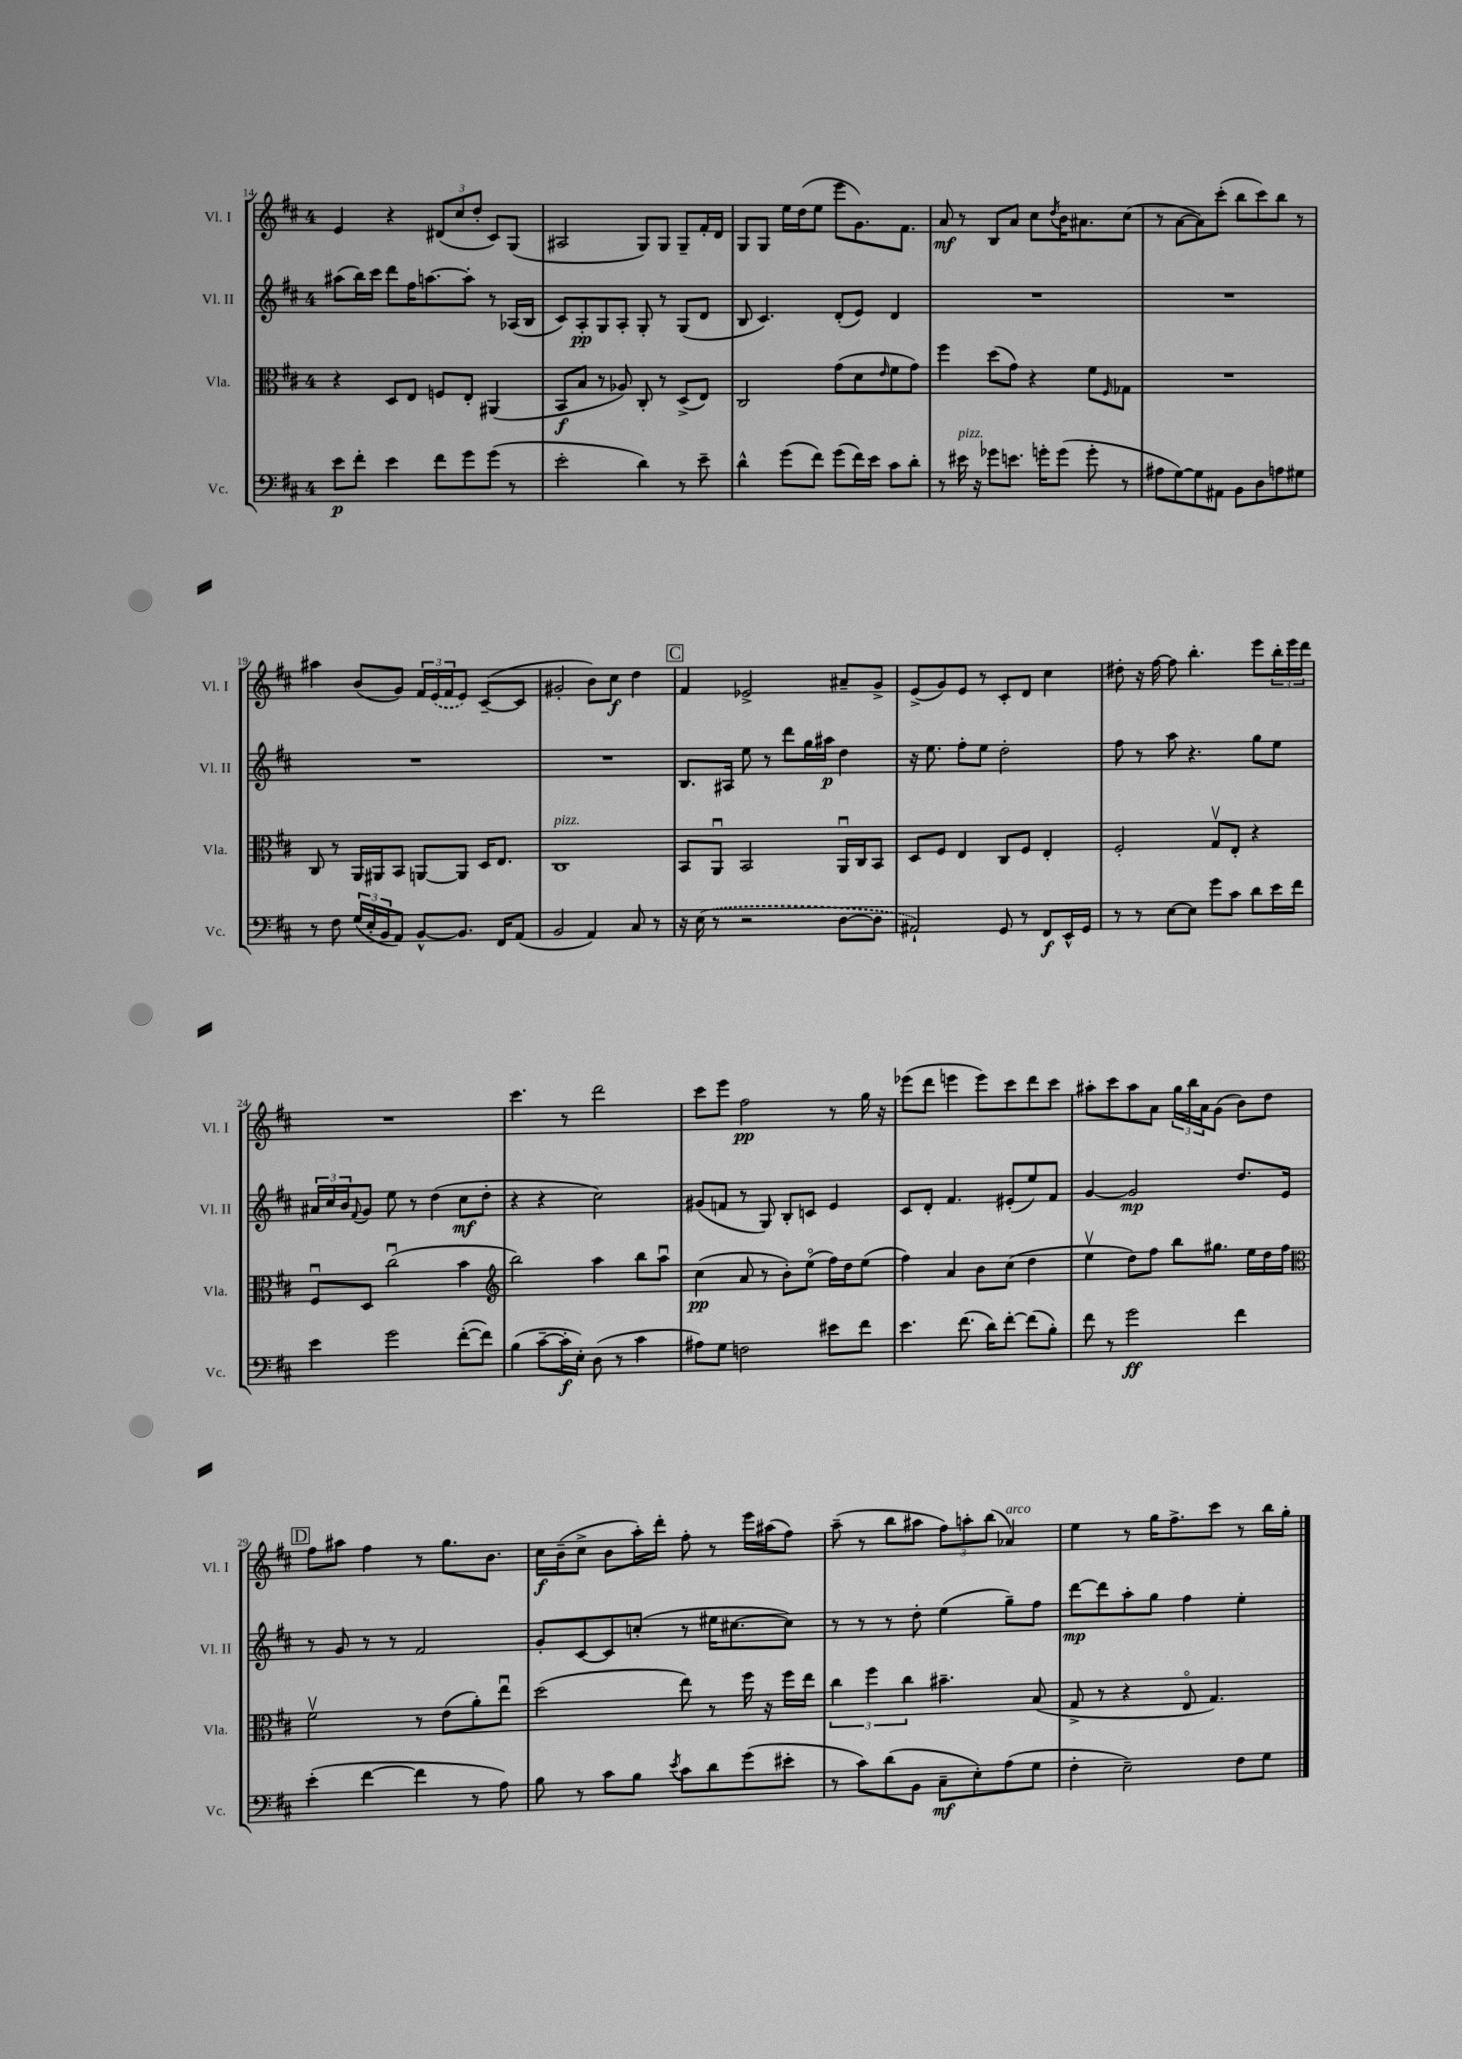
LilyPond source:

<<
\new StaffGroup <<
\new Staff = "s0" \with { instrumentName = "Vl. I" shortInstrumentName = "Vl. I" } {
    \clef treble \key d \major \once \override Staff.TimeSignature.style = #'single-digit \time 4/4
    e'4 r4 \tuplet 3/2 { dis'8( cis''8 d''8-. } cis'8) g8( |
    ais2 g8) g8 g8-- fis'16-. d'16 |
    g8 g8 e''16 d''16( e''8 e'''8 g'8.) fis'8. |
    a'8\mf r8 b8 a'8 cis''8 \acciaccatura { d''8 } b'16 ais'8. cis''8( |
    r8 a'8~ a'8) cis'''8-.( b''8 cis'''8) b''8 r8 |
    ais''4 b'8( g'8) \tuplet 3/2 { fis'16 \once \slurDashed e'16( fis'16 } e'8) cis'8~--( cis'8 |
    gis'2-. b'8) cis''8\f d''4 |
    \mark \markup { \box "C" } fis'4 ees'2-> ais'8-- g'8-> |
    e'8->( g'8) e'8 r8 cis'8-. d'8 cis''4 |
    dis''8-. r16 fis''16~ fis''8 b''4.-. e'''8 \tuplet 3/2 { b''16-. e'''16 d'''16 } |
    R1 |
    cis'''4. r8 d'''2 |
    cis'''8 e'''8 fis''2\pp r8 g''16 r16 |
    ees'''8( d'''8 e'''4 e'''8) cis'''8 d'''8 cis'''8 |
    ais''8-. cis'''8 ais''8 a'8 \tuplet 3/2 { g''16 b''16 a'16 } g'8( b'8) d''8 |
    \mark \markup { \box "D" } fis''8 ais''8 fis''4 r8 g''8. b'8. |
    cis''16\f b'16--( cis''8-> b'8 a''16-.) d'''16-. fis''8-. r8 e'''16 ais''16( fis''8) |
    a''8--( r8 b''8 ais''8 \tuplet 3/2 { fis''8) a''8-. b''8( } aes'4^\markup { \italic "arco" }) |
    e''4 r8 g''16 fis''8.-> cis'''8 r8 b''16 g''16-. \bar "|." |
}
\new Staff = "s1" \with { instrumentName = "Vl. II" shortInstrumentName = "Vl. II" } {
    \clef treble \key d \major \once \override Staff.TimeSignature.style = #'single-digit \time 4/4
    ais''8( b''16) cis'''16 d'''8 fis''16 a''8.~ a''8-. r8 aes16( b16 |
    cis'8) a8-.\pp g8 a8-. g8-. r8 g8( d'8 |
    b8 cis'4.) d'8-.( e'8) d'4 |
    R1 |
    R1 |
    R1 |
    R1 |
    \mark \markup { \box "C" } b8. ais16 e''8 r8 d'''8 g''16 ais''16\p d''4 |
    r16 e''8. fis''8-. e''8 d''2-. |
    fis''8 r8 a''8 r4. g''8 e''8 |
    \tuplet 3/2 { ais'16 cis''16 b'16 } \appoggiatura { fis'8 } g'8 e''8 r8 d''4( cis''8\mf d''8-. |
    r4 r4 cis''2) |
    gis'8( f'8 r8 g8) b8-. c'8 e'4 |
    cis'8 d'8-. fis'4. eis'8-.( e''8) fis'8 |
    g'4~ g'2\mp d''8. e'16 |
    \mark \markup { \box "D" } r8 g'8 r8 r8 fis'2 |
    g'8-. cis'8~ cis'8 c''8-.( r8 eis''16 cis''8.~ cis''8) |
    r8 r8 r8 d''8-. e''4( g''8--) fis''8 |
    d'''8~\mp d'''8 a''8-. g''8 fis''4 e''4-. \bar "|." |
}
\new Staff = "s2" \with { instrumentName = "Vla." shortInstrumentName = "Vla." } {
    \clef alto \key d \major \once \override Staff.TimeSignature.style = #'single-digit \time 4/4
    r4 d8 e8 f8 e8-. ais,4( |
    b,8\f b8 r8 aes8) cis8-. r8 d8->( e8) |
    cis2 g'8( d'8 \grace { e'16 } fis'8 g'8) |
    fis''4 d''8( g'8) r4 fis'8 \grace { fis16 } ges8 |
    R1 |
    cis8 r8 a,16 ais,16 b,8 a,8~ a,8 d16 e8. |
    cis1^\markup { \italic "pizz." } |
    \mark \markup { \box "C" } b,8 a,8\downbow b,2 a,16\downbow cis16 b,8 |
    d8 fis8 e4 cis8 fis8 e4-. |
    fis2-. g8\upbow e8-. r4 |
    fis8\downbow d8 cis''2\downbow( b'4 |
    \clef treble b''2) a''4 b''8 a''8\downbow |
    cis''4\pp( a'8 r8 b'8-.) e''8\flageolet( fis''16) d''16 e''8( |
    fis''4) a'4 b'8 cis''8( d''4 |
    e''4\upbow d''8) fis''8 b''8 gis''8. e''16 d''16 fis''16 |
    \mark \markup { \box "D" } \clef alto fis'2\upbow r8 e'8( a'8-.) e''8\downbow |
    d''2( e''8) r8 fis''16 r16 fis''16 e''16 |
    \tuplet 3/2 { cis''4 fis''4 cis''4 } bis'4.-- b8( |
    g8-> r8 r4 e8\flageolet g4.) \bar "|." |
}
\new Staff = "s3" \with { instrumentName = "Vc." shortInstrumentName = "Vc." } {
    \clef bass \key d \major \once \override Staff.TimeSignature.style = #'single-digit \time 4/4
    e'8\p fis'8-. e'4 fis'8 g'8 g'8( r8 |
    e'2-. d'4) r8 e'8-- |
    d'4-^ g'8( fis'8) g'8( fis'16) e'16 cis'8 d'8-. |
    r8 eis'16^\markup { \italic "pizz." } r16 ges'8 e'8. g'16-. g'8( g'8-. r8 |
    ais8 g8~) g8 ais,8 b,8 d8 a8 gis8 |
    r8 fis8 \tuplet 3/2 { g16( e16-. b,16 } a,8) b,8~-^ b,8. fis,16 a,8( |
    b,2 a,4) cis8 r8 |
    \mark \markup { \box "C" } r16 \once \slurDashed e16( r8 r2 d8~ d8 |
    ais,2-!) g,8 r8 fis,8\f e,16-^ g,16 |
    r8 r8 e8~ e8 g'8 cis'8 d'8 e'16 fis'16 |
    e'4 g'2 fis'8~-.( fis'8) |
    b4( cis'8~-- cis'16-.\f e16-.) d8( r8 cis'4 |
    ais8) g8 f2 eis'8 fis'8 |
    e'4. fis'8.( d'16) fis'8~-. fis'8( b8-.) |
    fis'8 r8 g'2\ff fis'4 |
    \mark \markup { \box "D" } e'4-.( fis'4~ fis'4 r8 a8) |
    b8 r8 cis'8 b8 \acciaccatura { e'8 } cis'8 d'8 g'8( eis'8-. |
    r8 cis'8) d'8( b,8 cis8--\mf e8-.) a8( g8 |
    fis4-. e2--) fis8 g8 \bar "|." |
}
>>
>>
\layout { \context { \Score currentBarNumber = #14 } }
